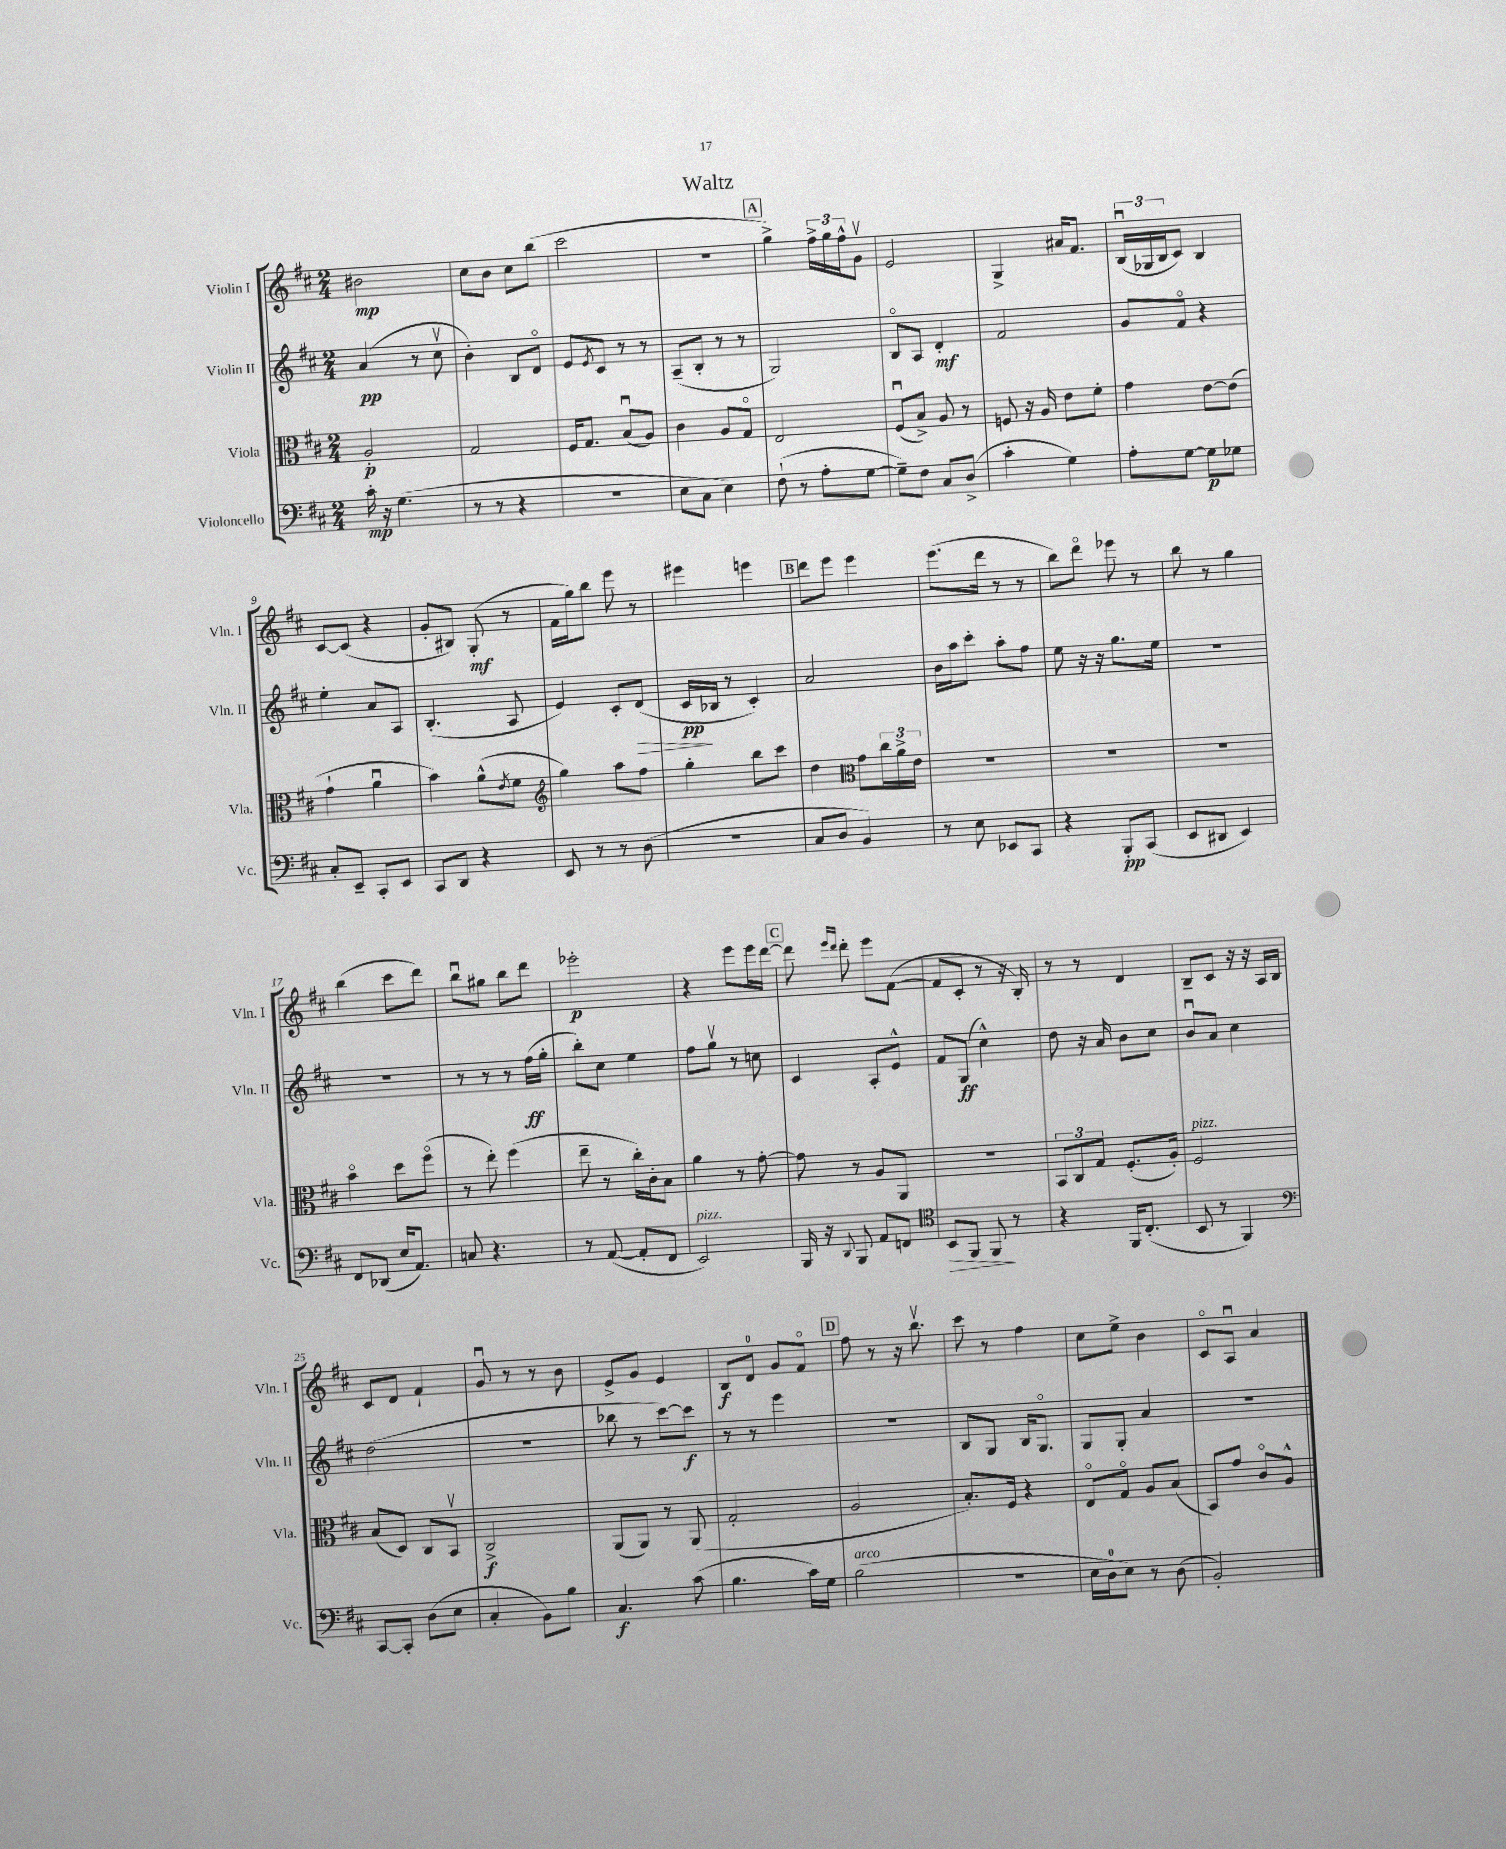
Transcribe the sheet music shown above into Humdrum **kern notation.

**kern	**kern	**kern	**kern
*staff4	*staff3	*staff2	*staff1
*clefF4	*clefC3	*clefG2	*clefG2
*k[f#c#]	*k[f#c#]	*k[f#c#]	*k[f#c#]
*M2/4	*M2/4	*M2/4	*M2/4
16c#'	2A'	(4a	2b#
16r	.	.	.
(4.G	.	.	.
.	.	8r	.
.	.	8cc#v	.
=	=	=	=
8r	2G	4b')	8cc#
8r	.	.	8b
4r	.	8B	8cc#
.	.	8do	(8bb
=	=	=	=
2r	16F#	8e	2ccc#
.	8.G	.	.
.	.	8qe	.
.	.	8c#	.
.	(8Bu	8r	.
.	8A)	8r	.
=	=	=	=
8E	4c#	(8A~	2r
8C#	.	8B'	.
4E)	8A	8r	.
.	8Go	8r	.
=	=	=	=
(8F#`	2E	2G)	4gg^)
8r	.	.	.
8A'	.	.	24ff#^
.	.	.	24gg
.	.	.	24ff#^^
[8G	.	.	8gv
=	=	=	=
8G~])	(8F#u	8Bo	2e
8F#	8B^)	8A	.
8C#	8A	4d'	.
(8D^	8r	.	.
=	=	=	=
4c#'	8F	2f#	4G^
.	16r	.	.
.	16A	.	.
4G)	8e	.	16a#
.	.	.	8.f#
.	8f#'	.	.
=	=	=	=
8A'	4g	8g	(24Bu
.	.	.	24G-
.	.	.	24B
[8G	.	8f#o	8c#)
8G]	[8e	4r	4B
8G-	(8e]	.	.
=	=	=	=
8C#'	4g`	4ee'	[8c#
8EE~	.	.	(8c#]
8CC#'	4au	8a	4r
8EE	.	8A	.
=	=	=	=
8CC#	4b)	(4.B'	8g'
8DD	.	.	8B#)
4r	(8a^^	.	(8G'
.	8qe	.	.
.	8f#	8A	8r
=	=	=	=
*	*clefG2	*	*
8EE	4gg)	4e)	16f#
.	.	.	16gg)
8r	.	.	8bb
8r	8aa	8c#'	8eee
(8D	8ff#	(8d	8r
=	=	=	=
2r	4gg'	16c#	4eee#
.	.	16B-	.
.	.	8r	.
.	8bb	4c#')	4eee
.	8ccc#	.	.
=	=	=	=
8C#	4dd	2a	8ddd
8D	.	.	8eee
*	*clefC3	*	*
4BB)	8g	.	4eee
.	24cc#	.	.
.	24a^	.	.
.	24e	.	.
=	=	=	=
8r	2r	16b	(8.eee
.	.	16aa	.
8E	.	8ccc#'	.
.	.	.	16ddd
8EE-	.	8aa'	8r
8CC#	.	8ff#	8r
=	=	=	=
4r	2r	8ee	8bb)
.	.	16r	8dddo
.	.	16r	.
8BBB'	.	8.gg	8eee-
(8CC#	.	.	8r
.	.	16ee	.
=	=	=	=
8EE	2r	2r	8bb
8DD#	.	.	8r
4EE)	.	.	4gg
=	=	=	=
8FF#	4bo	2r	(4bb
(8DD-	.	.	.
16E	8dd	.	8ccc#
8.AA)	.	.	.
.	(8ff#o	.	8ddd)
=	=	=	=
8C	8r	8r	8bbu
4.r	8ee')	8r	8gg#
.	(4ff#	8r	8bb
.	.	(16ff#	8ddd
.	.	16gg'	.
=	=	=	=
8r	8ee~	8bb')	2eee-'
([8AA	8r	8cc#	.
8AA']	16cc#')	4ee	.
.	16c#'	.	.
8FF#	8B	.	.
=	=	=	=
2EE)	4a	8ff#	4r
.	.	8ggv	.
.	8r	8r	8eee
.	[8g'	8cc	16eee
.	.	.	[16ddd
=	=	=	=
16BBB	8g]	4c#	8ddd]
16r	.	.	.
.	.	.	16qqeee
8qqDD	.	.	16qqddd
8BBB	8r	.	8ddd'
8AA	8A	8A'	8eee
8FF	8AA	8e^^	([8f#
=	=	=	=
*clefC4	*	*	*
8BB	2r	8f#	8f#]
8FF#	.	(8G	8c#'
8FF#	.	4cc#^^)	8r
8r	.	.	16r
.	.	.	16B')
=	=	=	=
4r	12BB	8dd	8r
.	12C#	.	.
.	.	16r	8r
.	12G	.	.
.	.	16a	.
16FF#	(8.F#'	8b	4d
(8.C#'	.	.	.
.	.	8cc#	.
.	16A')	.	.
=	=	=	=
8BB	2F#	8bu	8B~
8r	.	8a	8c#
4FF#)	.	4cc#	16r
.	.	.	16r
.	.	.	16A
.	.	.	16B
=	=	=	=
*clefF4	*	*	*
[8CC#	(8B	(2dd	8c#
8CC#']	8D)	.	8d
(8D	8C#	.	4f#`
8E	8BBv	.	.
=	=	=	=
4C#'	2C#^	2r	8gu
.	.	.	8r
8BB)	.	.	8r
8B	.	.	8b
=	=	=	=
4.C#	(8AA	8bb-	8e^
.	8AA)	8r	8g
.	8r	[8ccc#)	4e
(8c#	(8AA	8ccc#]	.
=	=	=	=
4.B	2G'	8r	8B
.	.	8r	8d
.	.	4eee	8g
16c#)	.	.	8f#o
16G	.	.	.
=	=	=	=
(2B	2A	2r	8ff#
.	.	.	8r
.	.	.	16r
.	.	.	8.bbv
=	=	=	=
2r	8.B')	8B	8ccc#
.	.	8G	8r
.	16F#	.	.
.	4r	16B	4ff#
.	.	8.Go	.
=	=	=	=
16E	8Eo	8G	8cc#
16D	.	.	.
8E)	8Go	8G'	8ee^
8r	8A	4a	4b
(8D	(8B	.	.
=	=	=	=
2BB')	8BB)	2r	8c#o
.	8g	.	8Au
.	8c#o	.	4a
.	8A^^	.	.
==	==	==	==
*-	*-	*-	*-
